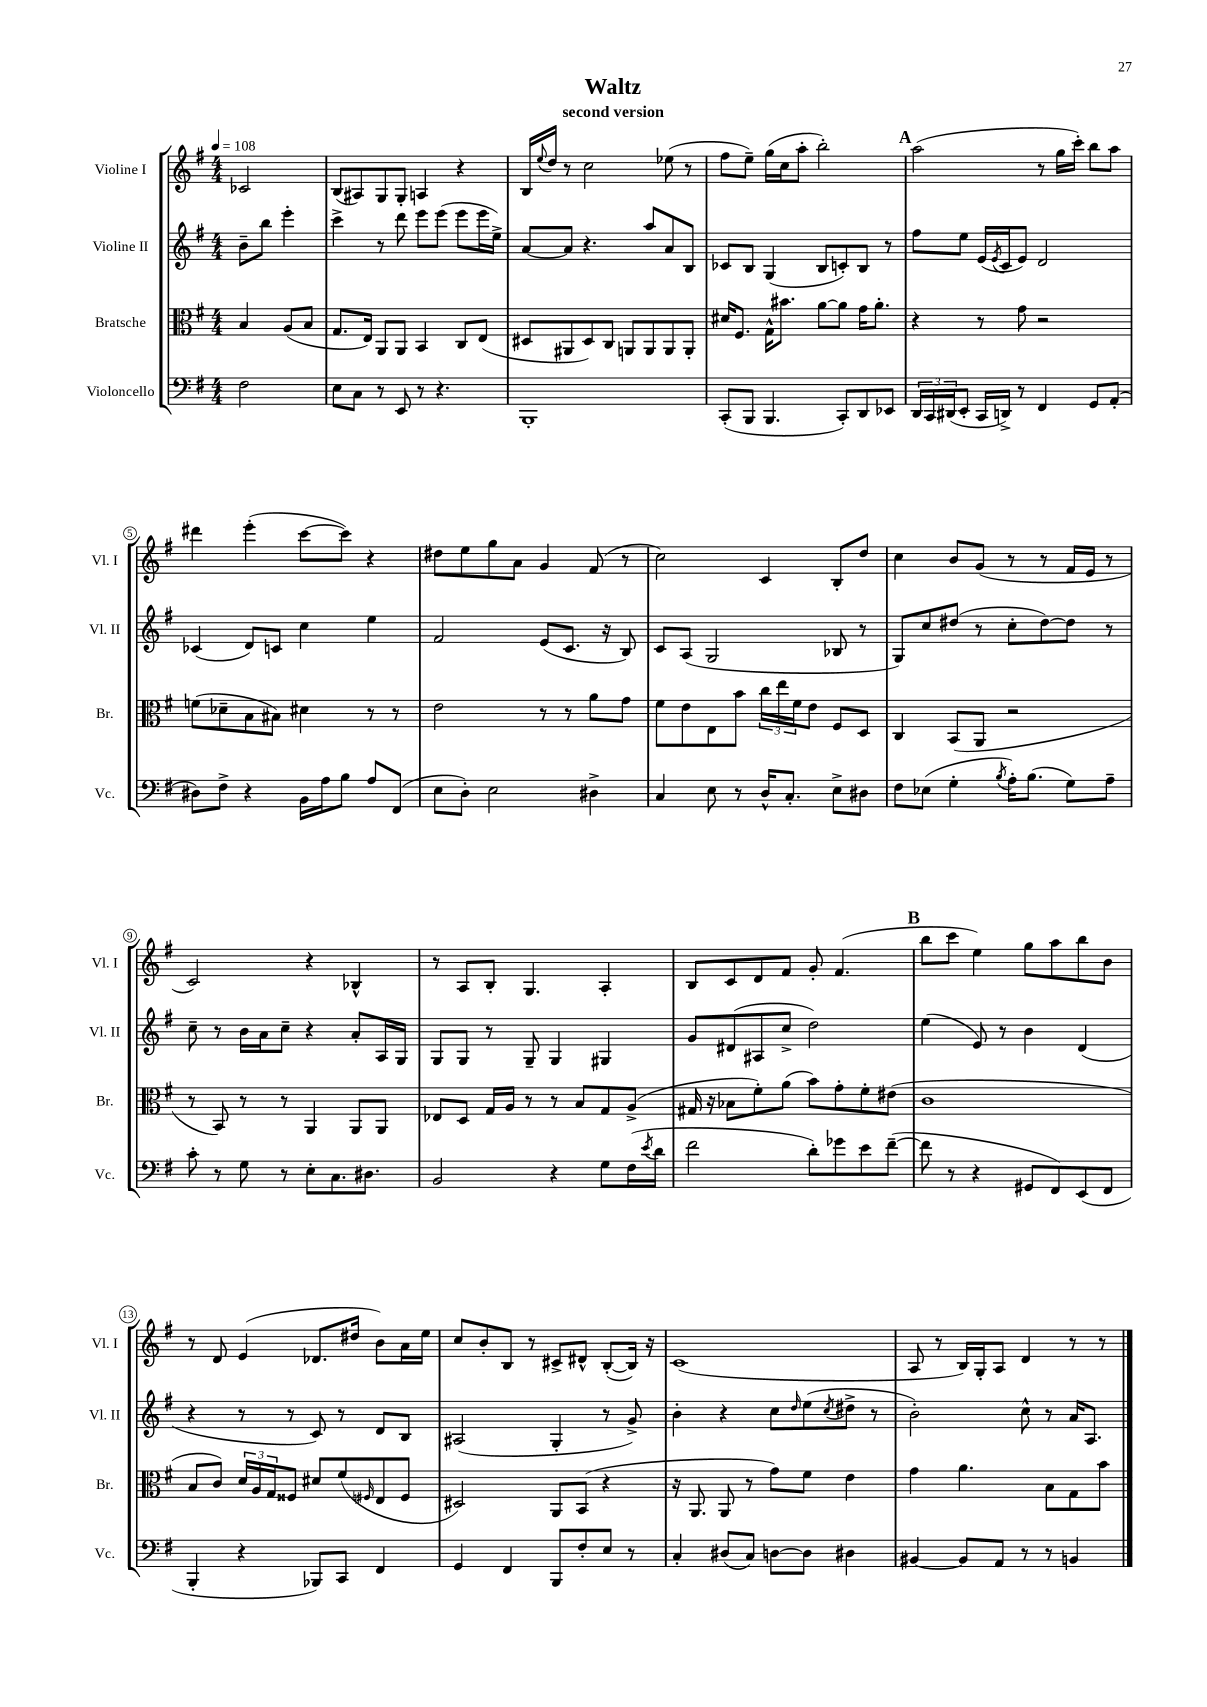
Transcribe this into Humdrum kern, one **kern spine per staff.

**kern	**kern	**kern	**kern
*part4	*part3	*part2	*part1
*staff4	*staff3	*staff2	*staff1
*I"Violoncello	*I"Bratsche	*I"Violine II	*I"Violine I
*I'Vc.	*I'Br.	*I'Vl. II	*I'Vl. I
*clefF4	*clefC3	*clefG2	*clefG2
*k[f#]	*k[f#]	*k[f#]	*k[f#]
*M4/4	*M4/4	*M4/4	*M4/4
*MM108	*MM108	*MM108	*MM108
=	=	=	=
2F#\	4B/	8b~\L	2c-X/
.	.	8bb\J	.
.	(8A/L	4eee'\	.
.	8B/J	.	.
=1	=1	=1	=1
8E\L	8.G/L	4ccc^\	(8B/L
8C\J	.	.	8A#X/)
.	16E/Jk)	.	.
8r	8AA/L	8r	8G/
8EE/	8AA/J	8ddd\	8G'/J
8r	4BB/	8eee\L	4An/
4.r	.	(8eee\J	.
.	8C/L	8eee\L	4r
.	(8E/J	16eee\L	.
.	.	16ee^\JJ)	.
=2	=2	=2	=2
1BBB'	8D#X/L	[8a/L	16B/LL
.	.	.	8qqee/
.	.	.	16dd/JJ
.	8AA#X/	8a/J]	8r
.	8D#/)	4.r	2cc\
.	8C/J	.	.
.	8AAn/L	.	.
.	8AA/	8aa/L	.
.	8AA/	8a/	(8ee-X\
.	8AA'/J	8B/J	8r
=3	=3	=3	=3
(8CC'/L	16d#X/KL	8c-X/L	8ff#\L
.	8.F#/J	.	.
8BBB/J	.	8B/J	8ee~\J)
4.BBB/	16G^^\KL	(4G/	(16gg\LL
.	8.b#X\J	.	16cc\J
.	.	.	8aa'\J
.	[8a\L	8B/L	2bb'\)
8CC'/L)	8a\J]	8cn'/)	.
8DD/	16g\KL	8B/J	.
.	8.a'\J	.	.
8EE-X/J	.	8r	.
!!LO:REH:place=s1:t=A
=4	=4	=4	=4
24DD/LL	4r	8ff#\L	(2aa\
24CC/	.	.	.
(24DD#X/J	.	.	.
8EE'/J	.	8ee\J	.
16CC/LL	8r	(16e/LL	.
.	.	8qe/	.
16DDn^/JJ)	.	16c/J	.
8r	8g\	8e/J)	.
4FF#/	2r	2d/	8r
.	.	.	16gg\LL
.	.	.	16ccc'\JJ)
8GG/L	.	.	8bb\L
(8AA'/J	.	.	8aa\J
!!LO:LB:g=z
=5	=5	=5	=5
8D#X\L)	(8fn\L	(4c-X/	4ddd#X\
8F#^\J	8d-X~\	.	.
4r	8B\	8d/L)	(4eee'\
.	8B#X\J)	8cn/J	.
16BB\LL	4d#X\	4cc\	[8ccc\L
16A\J	.	.	.
8B\J	.	.	8ccc\J])
8A/L	8r	4ee\	4r
(8FF#/J	8r	.	.
=6	=6	=6	=6
8E\L	2e\	2f#/	8dd#X\L
8D'\J)	.	.	8ee\
2E\	.	.	8gg\
.	.	.	8a\J
.	8r	(8e/L	4g/
.	8r	8.c/J	.
4D#X^\	8a\L	.	(8f#/
.	.	16r	.
.	8g\J	8B/)	8r
=7	=7	=7	=7
4C/	8f#\L	8c/L	2cc\)
.	8e\	(8A/J	.
8E\	8E\	2G/	.
8r	8b\J	.	.
16D^^/KL	24cc\LL	.	4c/
.	24ee\	.	.
8.C'/J	.	.	.
.	24f#\J	.	.
.	8e\J	.	.
8E^\L	8F#/L	8B-X/	8B'/L
8D#X\J	8D/J	8r	8dd/J
=8	=8	=8	=8
8F#\L	4C/	8G/L)	4cc\
(8E-X\J	.	8cc/	.
4G'\	(8BB/L	(8dd#X/J	8b/L
.	8AA/J	8r	(8g/J
8qB/	.	.	.
16A'\KL)	2r	8cc'\L	8r
(8.B\J	.	.	.
.	.	[8dd#\)	8r
8G\L)	.	8dd#\J]	16f#/LL
.	.	.	16e/JJ
8A~\J	.	8r	8r
!!LO:LB:g=z
=9	=9	=9	=9
8c'\	8r	8cc~\	2c/)
8r	8BB/)	8r	.
8G\	8r	16b\LL	.
.	.	16a\J	.
8r	8r	8cc~\J	.
8E'\L	4AA/	4r	4r
8.C\	.	.	.
.	8AA/L	8a'/L	4B-X^^/
8.D#X\J	.	.	.
.	8AA/J	16A/L	.
.	.	16G/JJ	.
=10	=10	=10	=10
2BB/	8E-X/L	8G/L	8r
.	8D/J	8G/J	8A/L
.	16G/LL	8r	8B'/J
.	16A/JJ	.	.
.	8r	8G~/	4.G/
4r	8r	4G/	.
.	8B/L	.	.
8G\L	8G/	4G#X/	4A'/
(16F#\L	(8A^/J	.	.
8qe/	.	.	.
16d\JJ	.	.	.
=11	=11	=11	=11
2f#\	16G#X/	8g/L	8B/L
.	16r	.	.
.	8B-X\L	(8d#X/	8c/
.	8f#'\)	8A#X/	8d/
.	(8a\J	8cc^/J	8f#/J
8d'\L)	8b\L)	2dd\)	8g'/
8g-X\	8g'\	.	(4.f#/
8e\	8f#'\	.	.
([8f#~\J	(8e#X\J	.	.
!!LO:REH:place=s1:t=B
=12	=12	=12	=12
8f#\]	1c	(4ee\	8bb\L
8r	.	.	8ccc\J
4r	.	8e/)	4ee\)
.	.	8r	.
8GG#X/L	.	4b\	8gg\L
8FF#/)	.	.	8aa\
(8EE/	.	(4d/	8bb\
8FF#/J	.	.	8b\J
!!LO:LB:g=z
=13	=13	=13	=13
4BBB'/	8B/L	4r	8r
.	8c/J)	.	8d/
4r	24d/LL	8r	(4e/
.	24A/	.	.
.	24G/J	.	.
.	8F##X/J	8r	.
8BBB-X/L)	8d#X/L	8c/)	8.d-X/L
8CC/J	(8f#/	8r	.
.	.	.	16dd#X/Jk
.	16qqF#X/	.	.
4FF#/	8E/	8d/L	8b\L)
.	8F#/J	8B/J	16a\L
.	.	.	16ee\JJ
=14	=14	=14	=14
4GG/	2D#X/)	(2A#X/	8cc/L
.	.	.	8b'/
4FF#/	.	.	8B/J
.	.	.	8r
8BBB/L	8AA/L	4G'/	8c#X^/L
8F#'/	(8BB/J	.	8d#X^^/J
8E/J	4r	8r	([8B'/L
8r	.	8g^/)	16B/Jk])
.	.	.	16r
=15	=15	=15	=15
4C'/	16r	4b'\	(1c
.	8.AA/	.	.
(8D#X/L	8AA/	4r	.
8C/J)	8r	.	.
[8Dn\L	8g\L)	8cc\L	.
.	.	16qqdd/	.
8D\J]	8f#\J	(8ee\	.
.	.	8qcc/	.
4D#X\	4e\	8dd#X^\J	.
.	.	8r	.
=16	=16	=16	=16
[4BB#X/	4g\	2b'\)	8A/
.	.	.	8r
8BB#/L]	4.a\	.	16B/LL)
.	.	.	16G'/J
8AA/J	.	.	8A/J
8r	.	8cc^^\	4d/
8r	8B\L	8r	.
4BBn/	8G\	16a/KL	8r
.	.	8.A/J	.
.	8b\J	.	8r
==	==	==	==
*-	*-	*-	*-
